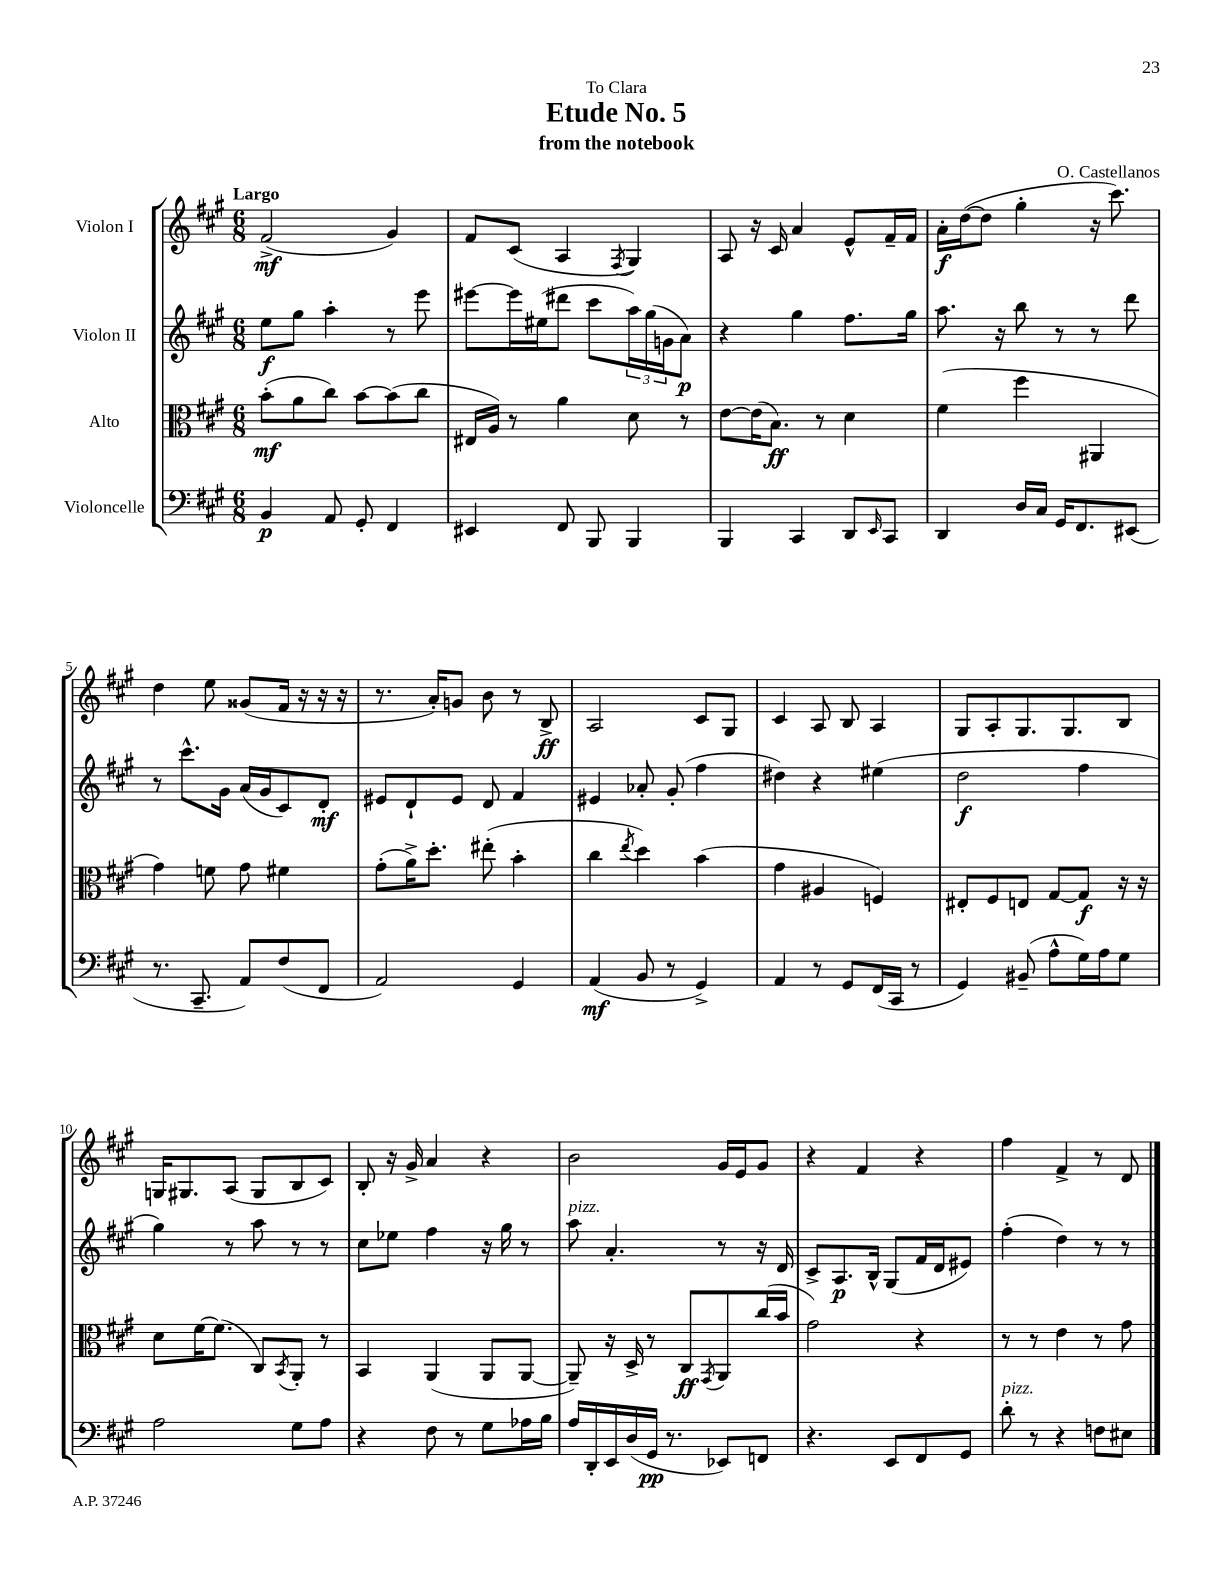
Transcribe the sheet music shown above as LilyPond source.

\header { title = "Etude No. 5" composer = "O. Castellanos" subtitle = "from the notebook" dedication = "To Clara" }
<<
\new StaffGroup <<
\new Staff = "s0" \with { instrumentName = "Violon I" } {
    \clef treble \key a \major \numericTimeSignature \time 6/8 \tempo "Largo"
    fis'2->\mf( gis'4) |
    fis'8 cis'8( a4 \acciaccatura { fis8 } gis4) |
    a8 r16 cis'16 a'4 e'8-^ fis'16-- fis'16 |
    a'16-.\f d''16~( d''8 gis''4-. r16 cis'''8.) |
    d''4 e''8 gisis'8( fis'16 r16 r16 r16 |
    r8. a'16-.) g'8 b'8 r8 b8->\ff |
    a2 cis'8 gis8 |
    cis'4 a8 b8 a4 |
    gis8 a8-. gis8. gis8. b8 |
    g16 gis8. a8( gis8 b8 cis'8) |
    b8-. r16 gis'16-> a'4 r4 |
    b'2 gis'16 e'16 gis'8 |
    r4 fis'4 r4 |
    fis''4 fis'4-> r8 d'8 \bar "|." |
}
\new Staff = "s1" \with { instrumentName = "Violon II" } {
    \clef treble \key a \major \numericTimeSignature \time 6/8
    e''8\f gis''8 a''4-. r8 e'''8 |
    eis'''8~ eis'''16 eis''16( dis'''8 cis'''8 \tuplet 3/2 { a''16) gis''16( g'16 } a'8\p) |
    r4 gis''4 fis''8. gis''16 |
    a''8. r16 b''8 r8 r8 d'''8 |
    r8 cis'''8.-^ gis'16 a'16( gis'16 cis'8) d'8-.\mf |
    eis'8 d'8-! eis'8 d'8 fis'4 |
    eis'4 aes'8-. gis'8-.( fis''4 |
    dis''4) r4 eis''4( |
    d''2\f fis''4 |
    gis''4) r8 a''8 r8 r8 |
    cis''8 ees''8 fis''4 r16 gis''16 r8 |
    a''8^\markup { \italic "pizz." } a'4.-. r8 r16 d'16 |
    cis'8-> a8.\p b16-^ gis8( fis'16 d'16 eis'8) |
    fis''4-.( d''4) r8 r8 \bar "|." |
}
\new Staff = "s2" \with { instrumentName = "Alto" } {
    \clef alto \key a \major \numericTimeSignature \time 6/8
    b'8-.\mf( a'8 cis''8) b'8~ b'8( cis''8 |
    eis16 a16) r8 a'4 d'8 r8 |
    e'8~ e'16( b8.\ff) r8 d'4 |
    fis'4( fis''4 ais,4 |
    gis'4) f'8 gis'8 fis'4 |
    gis'8-.( a'16->) d''8.-. eis''8-.( b'4-. |
    cis''4 \acciaccatura { e''8 } d''4) b'4( |
    gis'4 ais4 f4) |
    eis8-. fis8 e8 gis8~ gis8\f r16 r16 |
    d'8 fis'16~ fis'8.( cis8) \acciaccatura { b,8 } a,8-. r8 |
    b,4 a,4( a,8 a,8~ |
    a,8--) r16 d16-> r8 cis8\ff \acciaccatura { gis,8 } a,8 cis''16( b'16 |
    gis'2) r4 |
    r8 r8 e'4 r8 gis'8 \bar "|." |
}
\new Staff = "s3" \with { instrumentName = "Violoncelle" } {
    \clef bass \key a \major \numericTimeSignature \time 6/8
    b,4\p a,8 gis,8-. fis,4 |
    eis,4 fis,8 b,,8 b,,4 |
    b,,4 cis,4 d,8 \grace { e,16 } cis,8 |
    d,4 d16 cis16 gis,16 fis,8. eis,8( |
    r8. cis,8.-- a,8) fis8( fis,8 |
    a,2) gis,4 |
    a,4\mf( b,8 r8 gis,4->) |
    a,4 r8 gis,8 fis,16( cis,16 r8 |
    gis,4) bis,8--( a8-^ gis16) a16 gis8 |
    a2 gis8 a8 |
    r4 fis8 r8 gis8 aes16 b16 |
    a16 d,16-. e,16 d16( gis,16\pp r8. ees,8) f,8 |
    r4. e,8 fis,8 gis,8 |
    d'8-.^\markup { \italic "pizz." } r8 r4 f8 eis8 \bar "|." |
}
>>
>>
